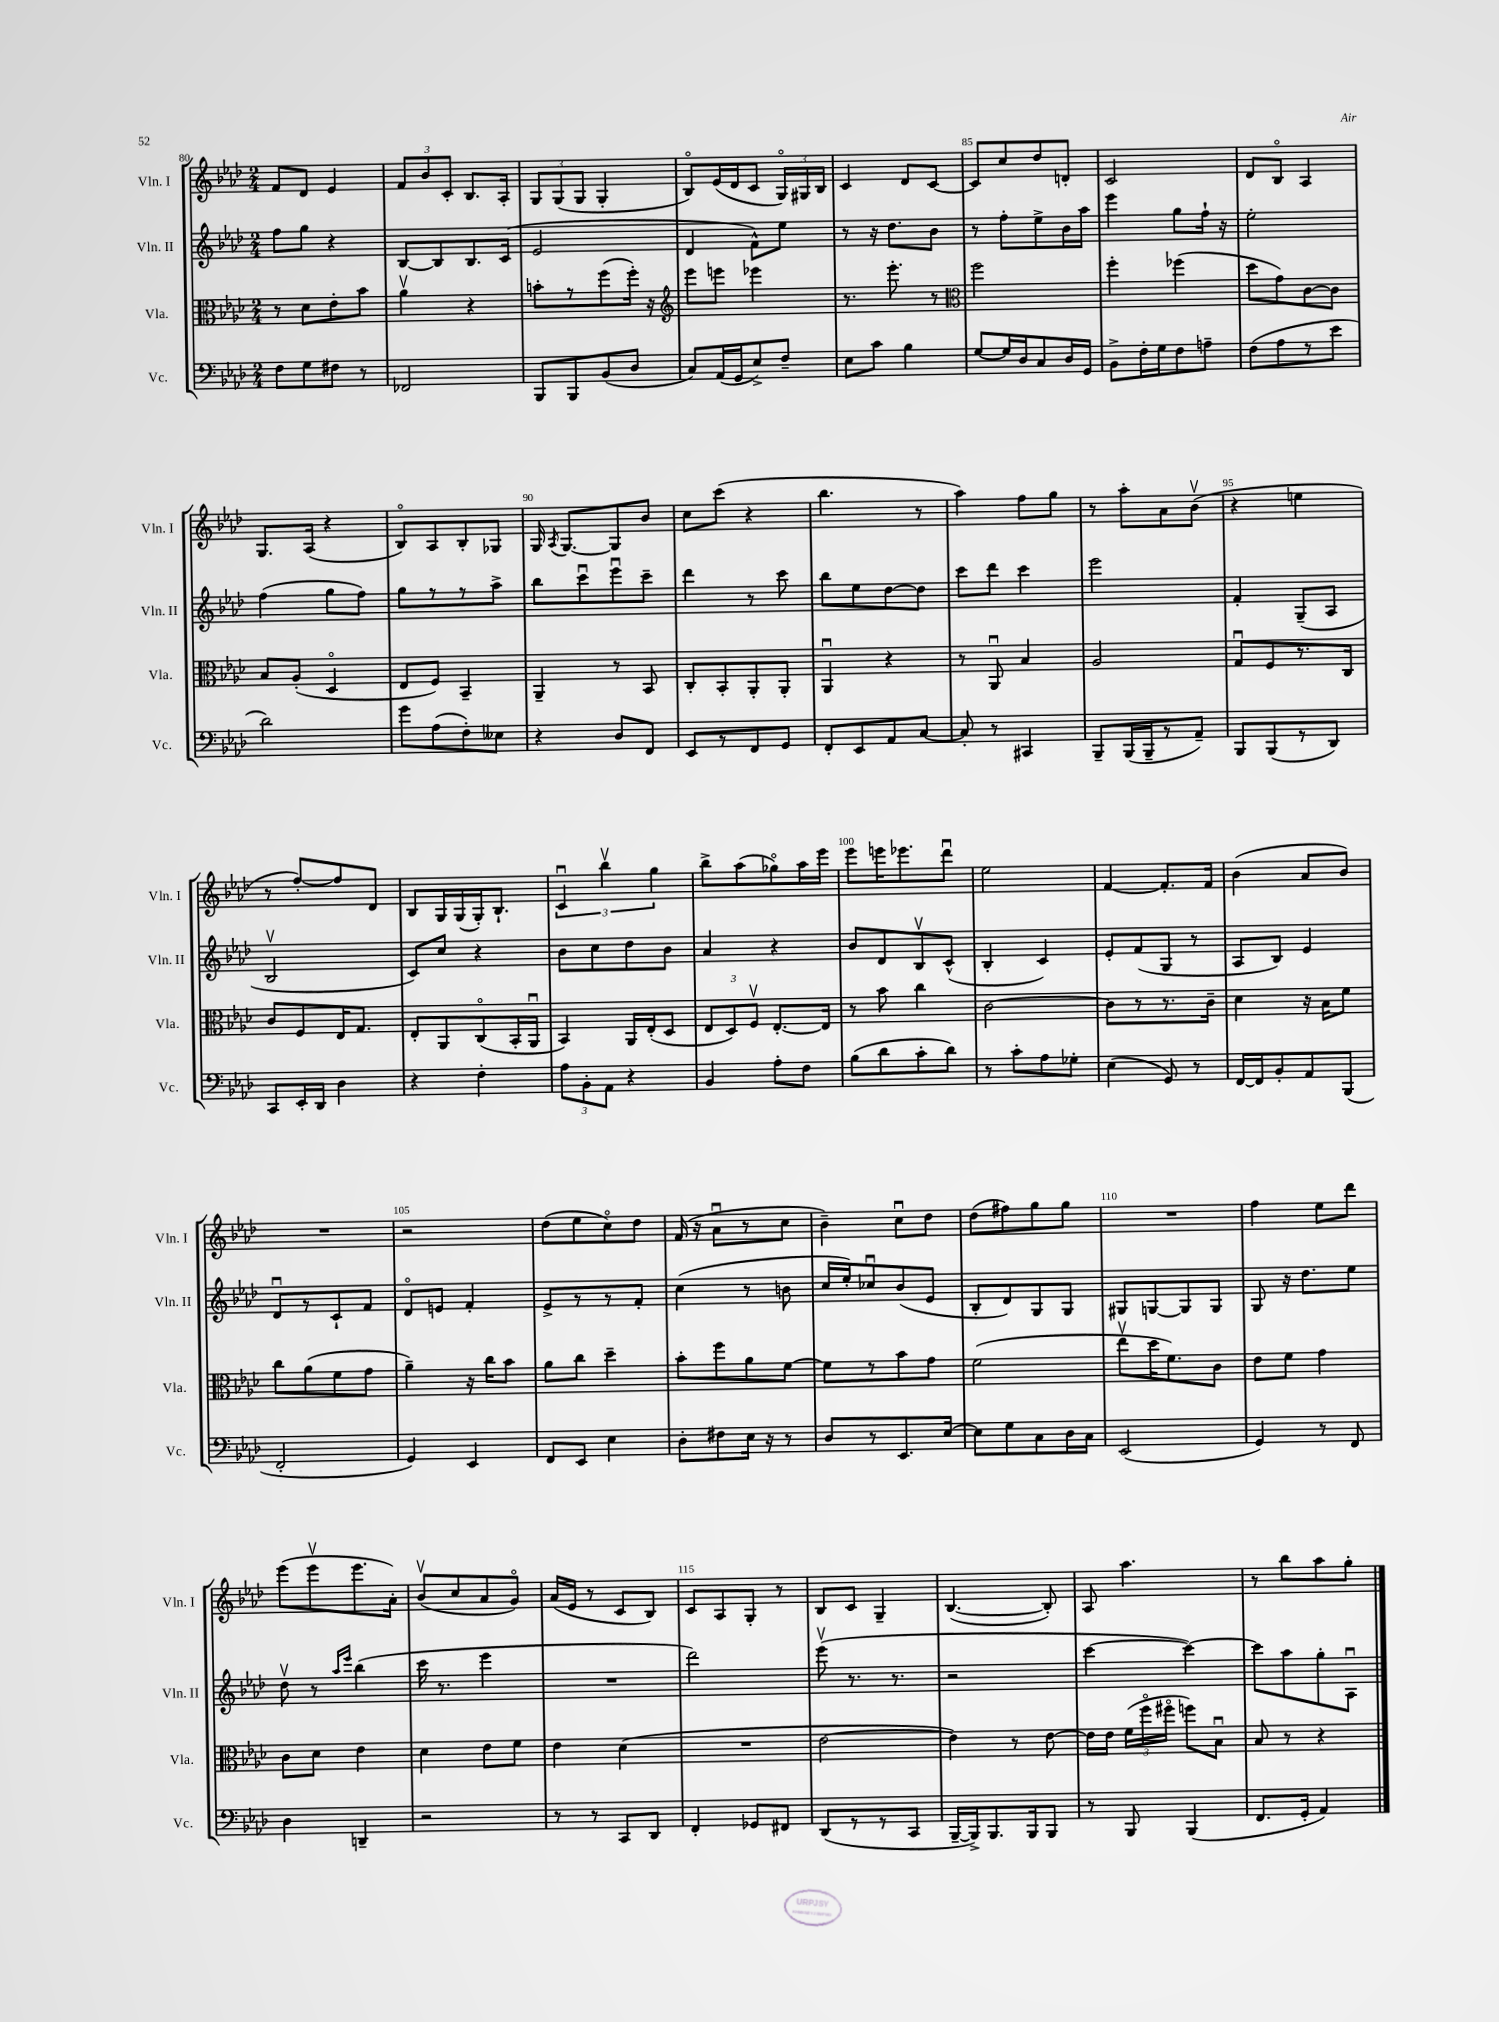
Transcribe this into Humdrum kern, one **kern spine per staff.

**kern	**kern	**kern	**kern
*staff4	*staff3	*staff2	*staff1
*clefF4	*clefC3	*clefG2	*clefG2
*k[b-e-a-d-]	*k[b-e-a-d-]	*k[b-e-a-d-]	*k[b-e-a-d-]
*M2/4	*M2/4	*M2/4	*M2/4
8F	8r	8ff	8f
8G	8d-	8gg	8d-
8F#	8e-'	4r	4e-
8r	8b-	.	.
=	=	=	=
2FF-	4a-v	[8B-	12f
.	.	.	12b-
.	.	8B-]	.
.	.	.	12c'
.	4r	8.B-	8.B-
.	.	(16c	16A-'
=	=	=	=
8BBB-	8b'	2e-	12G
.	.	.	(12G
8BBB-	8r	.	.
.	.	.	12G
(8BB-	(8ff	.	4G'
8D-	16ff')	.	.
.	16r	.	.
=	=	=	=
*	*clefG2	*	*
8C)	8eee-	4d-	8B-o)
(16AA-	8eee	.	(16e-
16GG	.	.	16d-
8E-^)	4eee-	8f^^)	8c
8F~	.	8ee-	24Go)
.	.	.	24G#
.	.	.	24B-
=	=	=	=
8E-	8.r	8r	4c
8c	.	16r	.
.	8.eee-'	8.dd-	.
4B-	.	.	8d-
.	8r	8b-	[8c
=	=	=	=
*	*clefC3	*	*
[8G	2ff	8r	8c]
16G]	.	8ff'	8cc
16D-	.	.	.
8C	.	8ee-^	8dd-
16D-	.	16b-	8d'
16GG	.	16aa-	.
=	=	=	=
8BB-^	4ff'	4eee-	2c
16F'	.	.	.
16G	.	.	.
8F	(4ff-	8gg	.
8A~	.	16ff`	.
.	.	16r	.
=	=	=	=
(8F	8dd-	2ee-'	8d-
8A-	8g)	.	8B-o
8r	[8c	.	4A-
8e-	8c]	.	.
=	=	=	=
2d-)	8B-	(4ff	8.G
.	(8A-'	.	.
.	.	.	(16A-
.	4D-o	8gg	4r
.	.	8ff)	.
=	=	=	=
8g	8E-	8gg	8B-o)
(8A-	8F)	8r	8A-
8F')	4BB-~	8r	8B-'
8E--	.	8aa-^	8G-
=	=	=	=
4r	4AA-~	8bb-	16G
.	.	.	8qA-
.	.	.	[8.G
.	.	8cccu	.
8D-	8r	8eee-u	8G]
8FF	8BB-	8ccc~	8b-
=	=	=	=
8EE-	8C'	4ddd-	8cc
8r	8BB-'	.	(8ccc
8FF	8AA-'	8r	4r
8GG	8AA-'	8ccc	.
=	=	=	=
8FF'	4AA-u	8bb-	4.bb-
8EE-	.	8ee-	.
8AA-	4r	[8dd-	.
[8C	.	8dd-]	8r
=	=	=	=
8C']	8r	8ccc	4aa-)
8r	8AA-u	8ddd-	.
4CC#	4B-	4ccc	8ff
.	.	.	8gg
=	=	=	=
8BBB-~	2A-	2eee-	8r
(16BBB-	.	.	8aa-'
16BBB-~	.	.	.
8r	.	.	8a-
8AA-~)	.	.	(8b-v
=	=	=	=
8BBB-	8Gu	4f'	4r
(8BBB-	8F	.	.
8r	8.r	(8G~	4ee
8DD-)	.	8A-	.
.	16C	.	.
=	=	=	=
8CC	8c	2B-v	8r
16EE-'	8F	.	[8ff')
16DD-	.	.	.
4D-	16E-	.	8ff]
.	8.G	.	.
.	.	.	8d-
=	=	=	=
4r	8E-'	8c)	8B-
.	8AA-	8cc	16G
.	.	.	(16G
4F'	(8Co	4r	16G')
.	.	.	8.B-`
.	16BB-'	.	.
.	16AA-u	.	.
=	=	=	=
12A-	4BB-)	8b-	6cu
12BB-'	.	.	.
.	.	8cc	.
12AA-	.	.	6bb-v
4r	16AA-	8dd-	.
.	(16E-'	.	.
.	.	.	6gg
.	8D-	8b-	.
=	=	=	=
4BB-	12E-	4a-	8bb-^
.	12D-)	.	.
.	.	.	(8aa-
.	12Fv	.	.
8A-'	[8.E-'	4r	8gg-o)
8F	.	.	16aa-
.	16E-]	.	16eee-
=	=	=	=
(8B-	8r	8b-	8eee-
8d-	8b-	8d-	16eee
.	.	.	8.eee-
8c'	4cc	8B-v	.
8d-)	.	(8c^^	8ddd-u
=	=	=	=
8r	[2c	4B-'	2ee-
8c'	.	.	.
8A-	.	4c)	.
8G-'	.	.	.
=	=	=	=
(4E-	8c]	8e-'	[4f
.	8r	(8f	.
8GG)	8.r	8G	8.f']
8r	.	8r	.
.	16c~	.	16f
=	=	=	=
[16FF	4d-	8A-	(4b-
16FF]	.	.	.
8BB-'	.	8B-)	.
8AA-	16r	4e-	8a-
.	16B-	.	.
(8BBB-	8f	.	8b-)
=	=	=	=
2FF'	8cc	8d-u	2r
.	(8a-	8r	.
.	8f	8c`	.
.	8g	8f	.
=	=	=	=
4GG)	4a-~)	8d-o	2r
.	.	8e	.
4EE-	16r	4f'	.
.	16cc	.	.
.	8b-	.	.
=	=	=	=
8FF	8a-	8e-^	(8dd-
8EE-	8cc	8r	8ee-
4E-	4dd-~	8r	8cco)
.	.	8f'	8dd-
=	=	=	=
8D-'	8b-'	(4cc	(16f
.	.	.	16r
8F#	8ff	.	8a-u
16E-	8a-	8r	8r
16r	.	.	.
8r	[8f	8b	8cc
=	=	=	=
8D-	8f]	16cc	4b-~)
.	.	16ee-')	.
8r	8r	8cc-u	.
8.EE-	8b-	(8b-	8ccu
.	8g	8e-	8dd-
[16E-	.	.	.
=	=	=	=
8E-]	(2f	8B-'	(8dd-
8G	.	8d-)	8ff#)
8C	.	8G	8gg
16D-	.	8G	8gg
16C	.	.	.
=	=	=	=
(2EE-	8ee-v	8G#	2r
.	16dd-	[8G	.
.	8.f)	.	.
.	.	8G]	.
.	8c	8G	.
=	=	=	=
4GG)	8e-	8G	4ff
.	8f	16r	.
.	.	8.dd-	.
8r	4g	.	8ee-
8FF	.	8ee-	8ddd-
=	=	=	=
4D-	8c	8dd-v	(8eee-
.	8d-	8r	8eee-v
.	.	16qqaa-	.
.	.	16qqeee-	.
4DD~	4e-	(4bb-	8.eee-
.	.	.	16a-')
=	=	=	=
2r	4d-	16ccc	(8b-v
.	.	8.r	.
.	.	.	8cc
.	8e-	4eee-	8a-
.	8f	.	8go)
=	=	=	=
8r	4e-	2r	(16a-
.	.	.	16e-
8r	.	.	8r
8CC	(4d-	.	8c
8DD-	.	.	8B-)
=	=	=	=
4FF'	2r	2ddd-)	8c
.	.	.	8A-
8GG-	.	.	8G'
8FF#	.	.	8r
=	=	=	=
(8DD-	[2e-	(8eee-v	8B-
8r	.	8.r	8c
8r	.	.	4G~
.	.	8.r	.
8CC	.	.	.
=	=	=	=
[16BBB-~	4e-])	2r	([4.B-
16BBB-^])	.	.	.
8.BBB-	.	.	.
.	8r	.	.
16BBB-	.	.	.
8BBB-	[8e-	.	8B-'])
=	=	=	=
8r	16e-]	[4ccc	8A-
.	16e-	.	.
8BBB-	(24f	.	4.aa-
.	24ffo	.	.
.	24ff#o	.	.
(4BBB-	8ff)	4ccc_)	.
.	8B-u	.	.
=	=	=	=
8.FF	8B-	8ccc]	8r
.	8r	8aa-	8bb-
16GG'	.	.	.
4AA-)	4r	8gg'	8aa-
.	.	8A-u	8gg'
==	==	==	==
*-	*-	*-	*-
